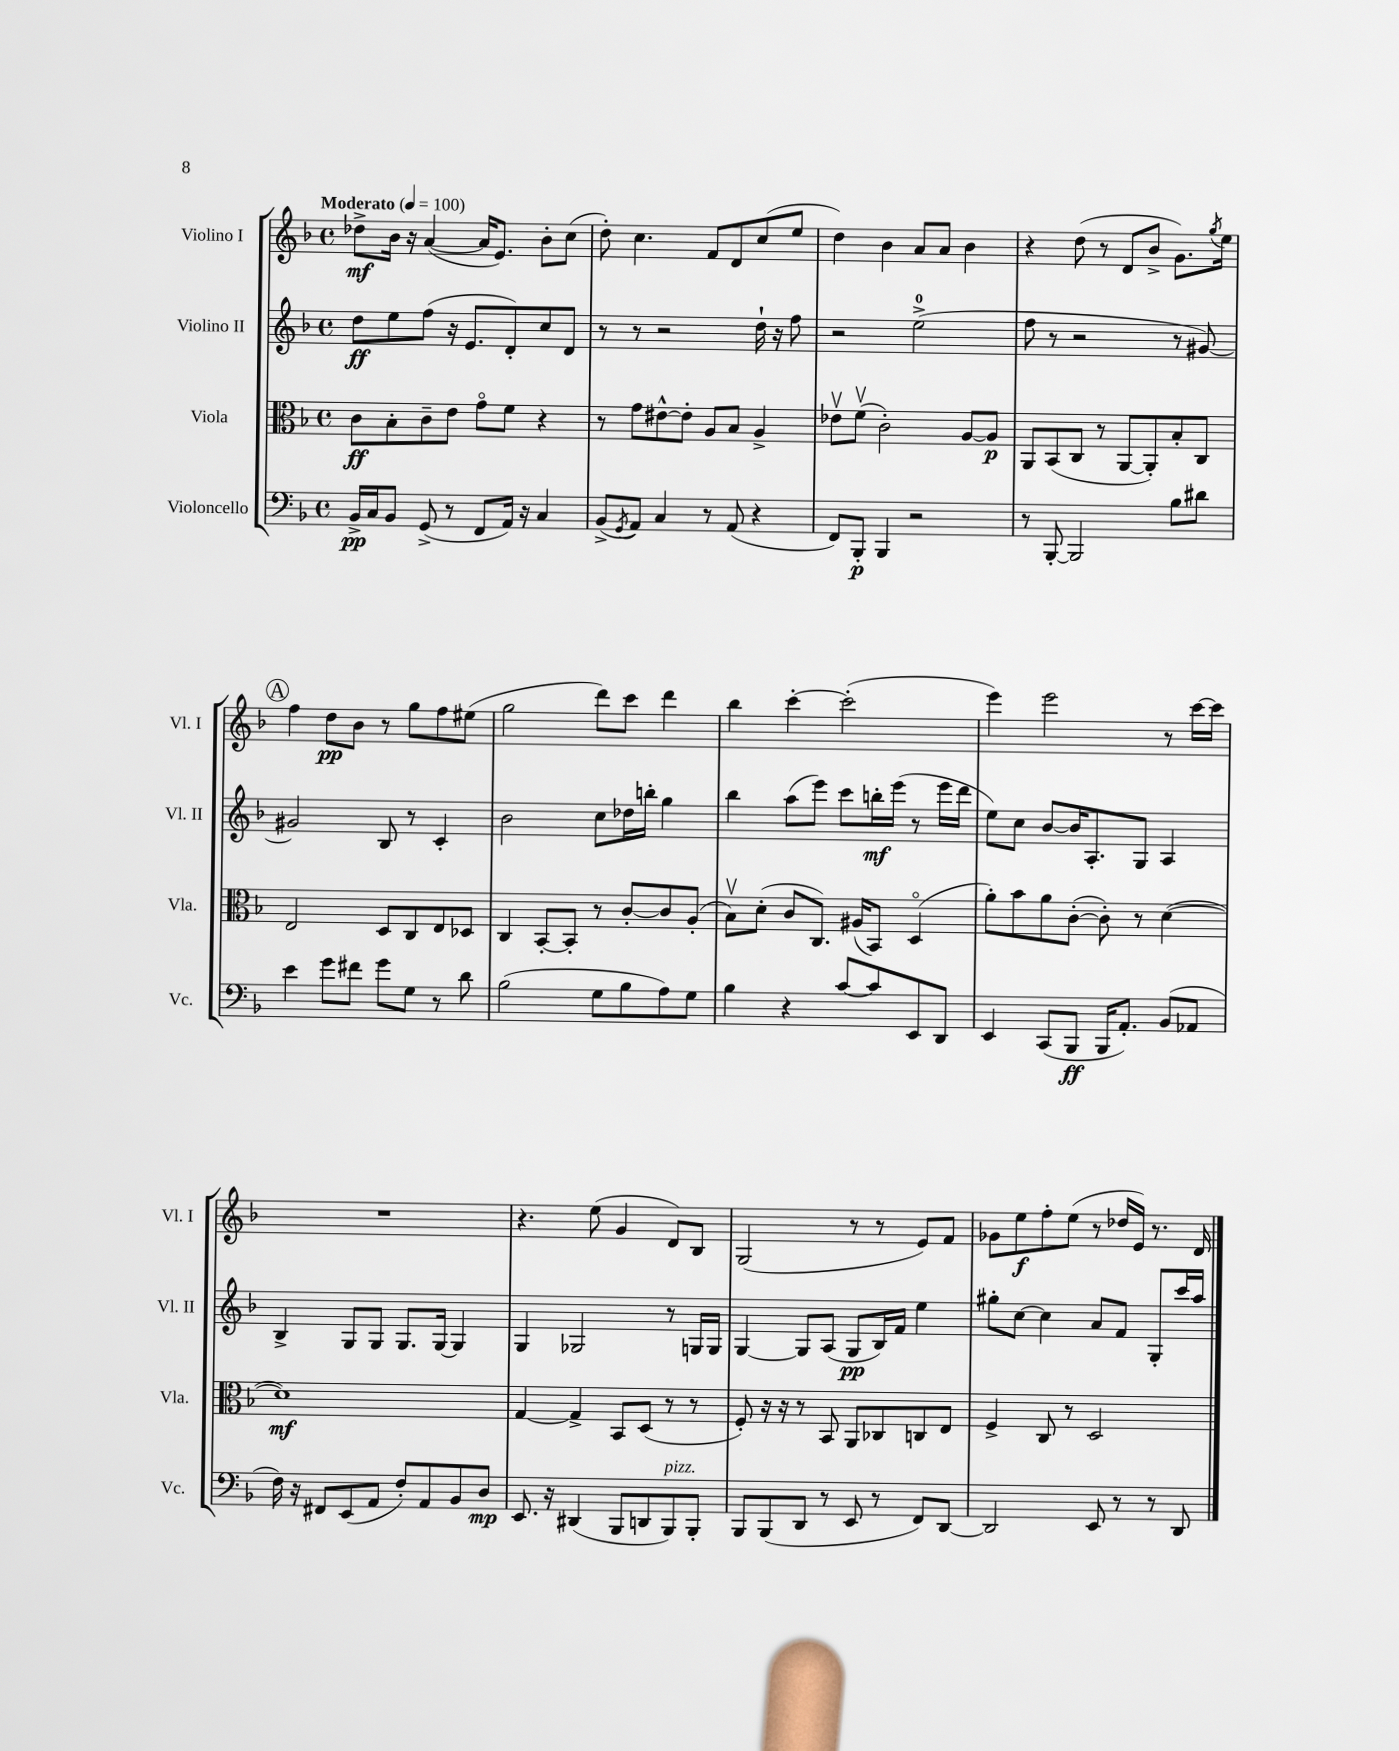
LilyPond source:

<<
\new StaffGroup <<
\new Staff = "s0" \with { instrumentName = "Violino I" shortInstrumentName = "Vl. I" } {
    \clef treble \key f \major \defaultTimeSignature \time 4/4 \tempo "Moderato" 4 = 100
    des''8->\mf bes'16 r16 a'4~( a'16 e'8.) bes'8-. c''8( |
    d''8-.) c''4. f'8 d'8 c''8( e''8 |
    d''4) bes'4 a'8 a'8 bes'4 |
    r4 d''8( r8 d'8 bes'8-> g'8.) \acciaccatura { g''8 } e''16 |
    \mark \markup { \circle "A" } f''4 d''8\pp bes'8 r8 g''8 f''8 eis''8( |
    g''2 d'''8) c'''8 d'''4 |
    bes''4 c'''4~-. c'''2-.( |
    e'''4) e'''2 r8 c'''16~ c'''16 |
    R1 |
    r4. e''8( g'4 d'8) bes8 |
    g2( r8 r8 e'8) f'8 |
    ges'8 e''8\f f''8-. e''8( r8 des''16 e'16) r8. d'16 \bar "|." |
}
\new Staff = "s1" \with { instrumentName = "Violino II" shortInstrumentName = "Vl. II" } {
    \clef treble \key f \major \defaultTimeSignature \time 4/4
    d''8\ff e''8 f''8( r16 e'8. d'8-.) c''8 d'8 |
    r8 r8 r2 d''16-! r16 f''8 |
    r2 e''2-0->( |
    f''8 r8 r2 r8 gis'8~) |
    \mark \markup { \circle "A" } gis'2 bes8 r8 c'4-. |
    bes'2 c''8 des''16 b''16-. g''4 |
    bes''4 a''8( e'''8) c'''8 b''16-.\mf e'''16( r8 e'''16 d'''16 |
    e''8) c''8 bes'8~ bes'16 a8.-. g8 a4 |
    bes4-> g8 g8 g8. g16~ g4 |
    g4 ges2 r8 g16 g16 |
    g4~ g8 a8( g8\pp bes16) f'16 e''4 |
    gis''8-. c''8~ c''4 a'8 f'8 g8-. c'''16 a''16 \bar "|." |
}
\new Staff = "s2" \with { instrumentName = "Viola" shortInstrumentName = "Vla." } {
    \clef alto \key f \major \defaultTimeSignature \time 4/4
    c'8\ff bes8-. c'8-- e'8 g'8\flageolet f'8 r4 |
    r8 g'8 eis'8~-^ eis'8-. a8 bes8 a4-> |
    ees'8\upbow f'8\upbow( c'2-.) a8~ a8\p |
    a,8 bes,8( c8 r8 a,8~ a,8-.) bes8-. c8 |
    \mark \markup { \circle "A" } e2 d8 c8 e8 des8 |
    c4 bes,8~-. bes,8-. r8 c'8~-. c'8 a8-.( |
    bes8\upbow) d'8-.( c'8 c8.) ais16( bes,8) d4\flageolet( |
    a'8-.) bes'8 a'8 c'8~-.( c'8-.) r8 d'4~( |
    d'1\mf) |
    g4~ g4-> bes,8 d8( r8 r8 |
    f8-.) r16 r16 r8 bes,8 a,8 ces8 c8 e8 |
    f4-> c8 r8 d2 \bar "|." |
}
\new Staff = "s3" \with { instrumentName = "Violoncello" shortInstrumentName = "Vc." } {
    \clef bass \key f \major \defaultTimeSignature \time 4/4
    bes,16->\pp c16 bes,8 g,8->( r8 f,8 a,16) r16 c4 |
    bes,8->( \acciaccatura { g,8 } a,8) c4 r8 a,8( r4 |
    f,8) bes,,8-.\p bes,,4 r2 |
    r8 bes,,8~-. bes,,2 bes8 dis'8 |
    \mark \markup { \circle "A" } e'4 g'8 fis'8 g'8 g8 r8 d'8 |
    bes2( g8 bes8 a8) g8 |
    bes4 r4 c'8~ c'8 e,8 d,8 |
    e,4 c,8( bes,,8\ff bes,,16 a,8.-.) bes,8( aes,8 |
    f16) r16 fis,8 e,8( a,8 f8-.) a,8 bes,8 d8\mp |
    e,8. r16 dis,4( bes,,8 d,8 bes,,8^\markup { \italic "pizz." }) bes,,8-. |
    bes,,8 bes,,8( d,8 r8 e,8 r8 f,8) d,8~ |
    d,2 e,8 r8 r8 d,8 \bar "|." |
}
>>
>>
\layout { \context { \Score \remove "Bar_number_engraver" } }
